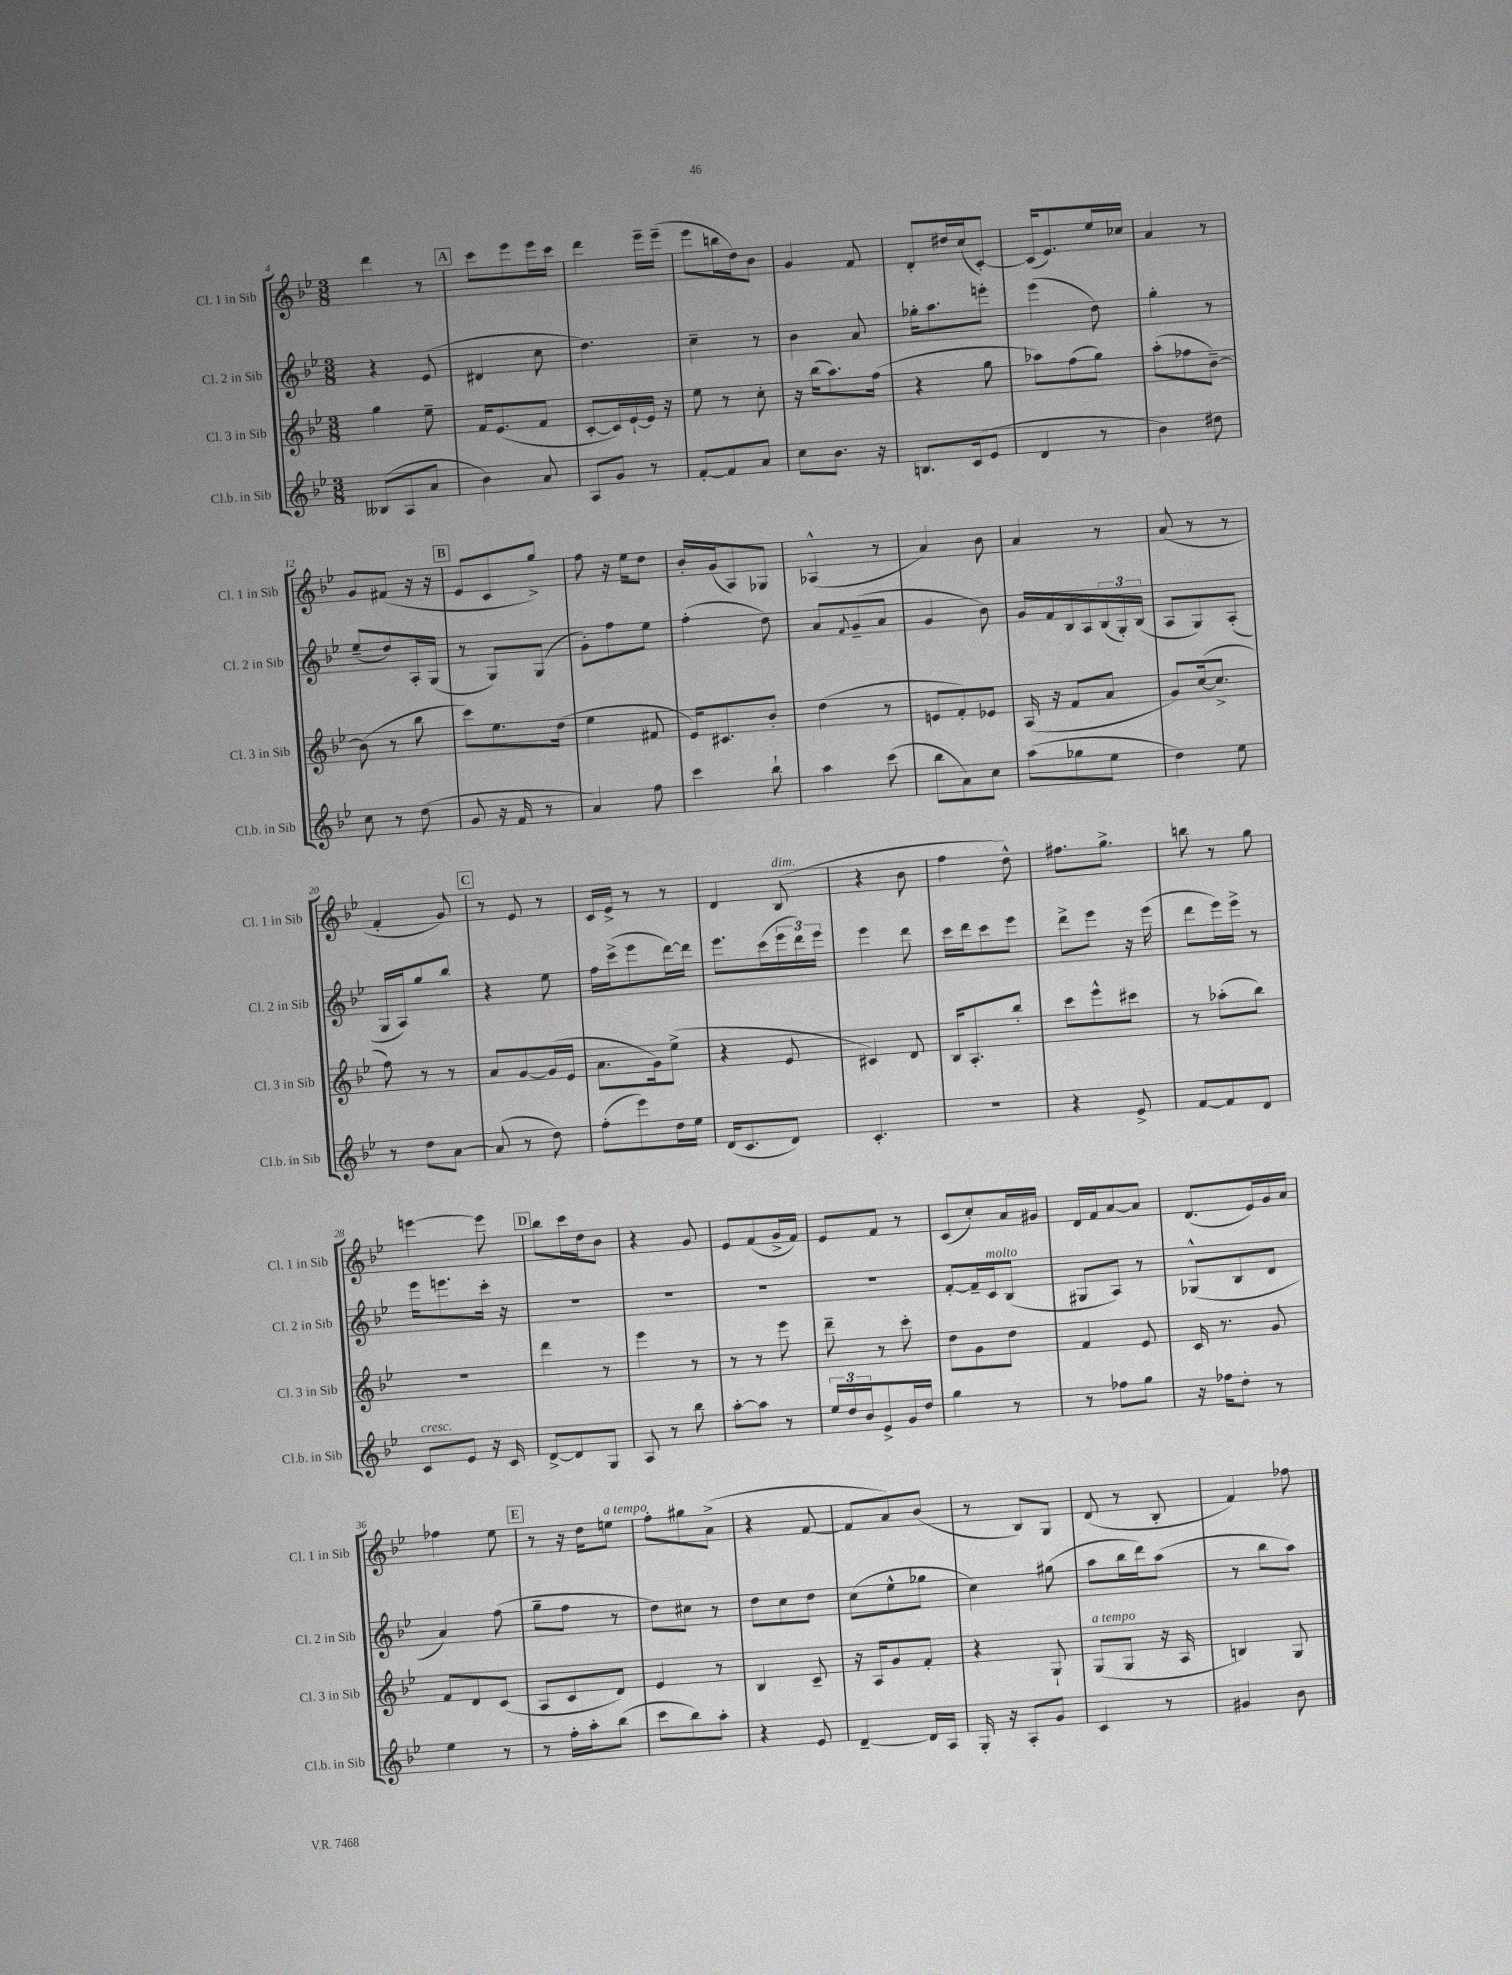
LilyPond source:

<<
\new StaffGroup <<
\new Staff = "s0" \with { instrumentName = "Cl. 1 in Sib" shortInstrumentName = "Cl. 1 in Sib" } {
    \clef treble \key bes \major \numericTimeSignature \time 3/8
    d'''4 r8 |
    \mark \markup { \box "A" } c'''8 ees'''8 ees'''16 c'''16 |
    d'''4 ees'''16-- ees'''16--( |
    ees'''8 b''16 d''16) bes'8 |
    g'4 f'8 |
    d'8-. dis''16 c''16( c'8~-.) |
    c'16( ees'8.) ees''16 ces''16 |
    a'4 r8 |
    g'8 fis'8( r16 r16 |
    \mark \markup { \box "B" } ees'8 c'8 g''8->) |
    f''8 r16 ees''16 d''8 |
    bes'16-. g'16( a8) ges8 |
    aes4-^( r8 |
    a'4) bes'8 |
    a'4 r8 |
    a'8( r8 r8 |
    f'4-. g'8) |
    \mark \markup { \box "C" } r8 ees'8 r8 |
    c'16 ees'16-> r8 r8 |
    d'4 bes8^\markup { \italic "dim." }( |
    r4 bes'8 |
    f''4 d''8-^) |
    fis''8. g''8.-> |
    b''8 r8 g''8 |
    e'''4~ e'''8 |
    \mark \markup { \box "D" } bes''8 c'''16 d''16 bes'8 |
    r4 g'8 |
    ees'8 f'8( g'16-> f'16) |
    ees'8 f'8 r8 |
    c'8( c''8-.) a'16 gis'16 |
    d'16 f'16 a'8~ a'8 |
    d'8.( ees'16) g'16 a'16 |
    fes''4 ees''8 |
    \mark \markup { \box "E" } r8 r16 d''16 e''8^\markup { \italic "a tempo" } |
    f''8-. gis''8 a'8->( |
    r4 f'8~ |
    f'8 a'8) bes'8( |
    r8 bes8) g8 |
    d'8( r8 bes8-. |
    f'4) fes''8 \bar "|." |
}
\new Staff = "s1" \with { instrumentName = "Cl. 2 in Sib" shortInstrumentName = "Cl. 2 in Sib" } {
    \clef treble \key bes \major \numericTimeSignature \time 3/8
    r4 ees'8( |
    \mark \markup { \box "A" } dis'4 c''8 |
    d''4.) |
    c''4-- r8 |
    bes'4 a'8 |
    ges''16-. a''8. e'''8-. |
    ees'''4( d''8) |
    g''4-. r8 |
    ees''8--( d''8) a16-. g16( |
    \mark \markup { \box "B" } r8 g8) g8( |
    g'8-.) f''8 ees''8 |
    f''4-.( d''8) |
    a'8 \appoggiatura { f'8 } g'8--( a'8 |
    g'4 bes'8) |
    g'16 f'16 bes16 a16 \tuplet 3/2 { bes16( g16-.) bes16( } |
    a8 g8) a8-.( |
    g16 a16) g''8 bes''8 |
    \mark \markup { \box "C" } r4 ees''8 |
    f''16 c'''16->( ees'''8 d'''16~) d'''16 |
    ees'''8. c'''16( \tuplet 3/2 { ees'''16 d'''16) ees'''16 } |
    ees'''4 d'''8 |
    c'''16 d'''16 c'''8 ees'''8 |
    d'''8-> ees'''8 r16 ees'''16( |
    d'''8 ees'''16) ees'''16-> r8 |
    ees'''16 e'''8. c'''16-. r16 |
    \mark \markup { \box "D" } R4. |
    R4. |
    R4. |
    R4. |
    f'8~-. f'16-- c'16^\markup { \italic "molto" } bes8( |
    gis8 a8) r8 |
    ges8-^( bes8 d'8 |
    a'4) f''8( |
    \mark \markup { \box "E" } g''8-- f''8 r8 |
    d''8) cis''8 r8 |
    d''8 c''8 d''8 |
    c''8( ees''8-^ ges''8 |
    c''4) gis''8( |
    a''8 bes''16 d'''16) a''8( |
    r8 bes''8 a''8) \bar "|." |
}
\new Staff = "s2" \with { instrumentName = "Cl. 3 in Sib" shortInstrumentName = "Cl. 3 in Sib" } {
    \clef treble \key bes \major \numericTimeSignature \time 3/8
    g''4 ees''8-- |
    \mark \markup { \box "A" } f'16 ees'8.( f'8 |
    c'8~-. c'16) ees'16~-! ees'16 r16 |
    ees''8 r8 c''8-. |
    r16 bes''16( a''8.) f''16( |
    r4 g''8 |
    aes''8) f''8( g''8) |
    a''8-.( fes''8 bes'8~--) |
    bes'8( r8 bes''8 |
    \mark \markup { \box "B" } c'''8) ees''8. d''16( |
    ees''4 fis'8 |
    ees'16) cis'8. bes'8-. |
    d''4( r8 |
    e'8 f'8-.) ees'8 |
    a16( r16 f'8 a'8 |
    g'8) c''16~( c''8.-> |
    f''8) r8 r8 |
    \mark \markup { \box "C" } a'8 g'8~ g'16( ees'16 |
    a'8. g'16) ees''8->( |
    r4 ees'8 |
    cis'4) d'8 |
    bes16 a8.-. bes''8-. |
    c'''8 ees'''8-^ cis'''8 |
    r8 aes''8-.( bes''8) |
    r4. |
    \mark \markup { \box "D" } d'''4 r8 |
    ees'''4 r8 |
    r8 r8 ees'''8 |
    d'''8-- r8 c'''8-. |
    d''8 g'8 d''8 |
    f'4 ees'8 |
    c'16 r8. g'8 |
    f'8 d'8 c'8( |
    \mark \markup { \box "E" } a8 c'8 d'8) |
    ees'4 r8 |
    bes4 c'8-- |
    r16 a16 g'8 f'8-. |
    r4 g8-! |
    g8^\markup { \italic "a tempo" }( g8 r16 a16 |
    b4) g8 \bar "|." |
}
\new Staff = "s3" \with { instrumentName = "Cl.b. in Sib" shortInstrumentName = "Cl.b. in Sib" } {
    \clef treble \key bes \major \numericTimeSignature \time 3/8
    beses8( a8 a'8 |
    \mark \markup { \box "A" } bes'4) a'8 |
    a8 g'8 r8 |
    f'8~-. f'8 a'8 |
    c''8 bes'8. r16 |
    b8. c'16( ees'8 |
    d'4 r8 |
    bes'4) dis''8 |
    c''8 r8 d''8( |
    \mark \markup { \box "B" } g'8 r16 f'16 r8 |
    a'4) f''8 |
    c'''4 bes''8-! |
    a''4 c'''8( |
    bes''8 a'8) c''8 |
    a''8( ges''8 ees''8 |
    d''4) ees''8 |
    r8 d''8 a'8~ |
    \mark \markup { \box "C" } a'8( r8 d''8) |
    f''8-.( ees'''8) d''16 ees''16 |
    d'16( c'8. d'8) |
    c'4.-. |
    R4. |
    r4 ees'8-> |
    f'8~ f'8 d'8 |
    c'8^\markup { \italic "cresc." } ees'8 r16 c'16 |
    \mark \markup { \box "D" } d'8~-> d'8 g8 |
    a8 r8 bes''8 |
    a''8~-. a''8 r8 |
    \tuplet 3/2 { ees''16 d''16 bes'16 } ees'8-> g'16 d''16 |
    g''4 r8 |
    r8 fes''8 g''8 |
    r16 fes''16 d''8-. r8 |
    ees''4 r8 |
    \mark \markup { \box "E" } r8 f''16-. a''16-. bes''8( |
    c'''8 bes''8) a''8-. |
    r4 ees'8 |
    d'4~-- d'16 a16 |
    g16-. r16 a8-. g'8 |
    c'4 r8 |
    gis'4 bes'8 \bar "|." |
}
>>
>>
\layout { \context { \Score currentBarNumber = #4 } }
